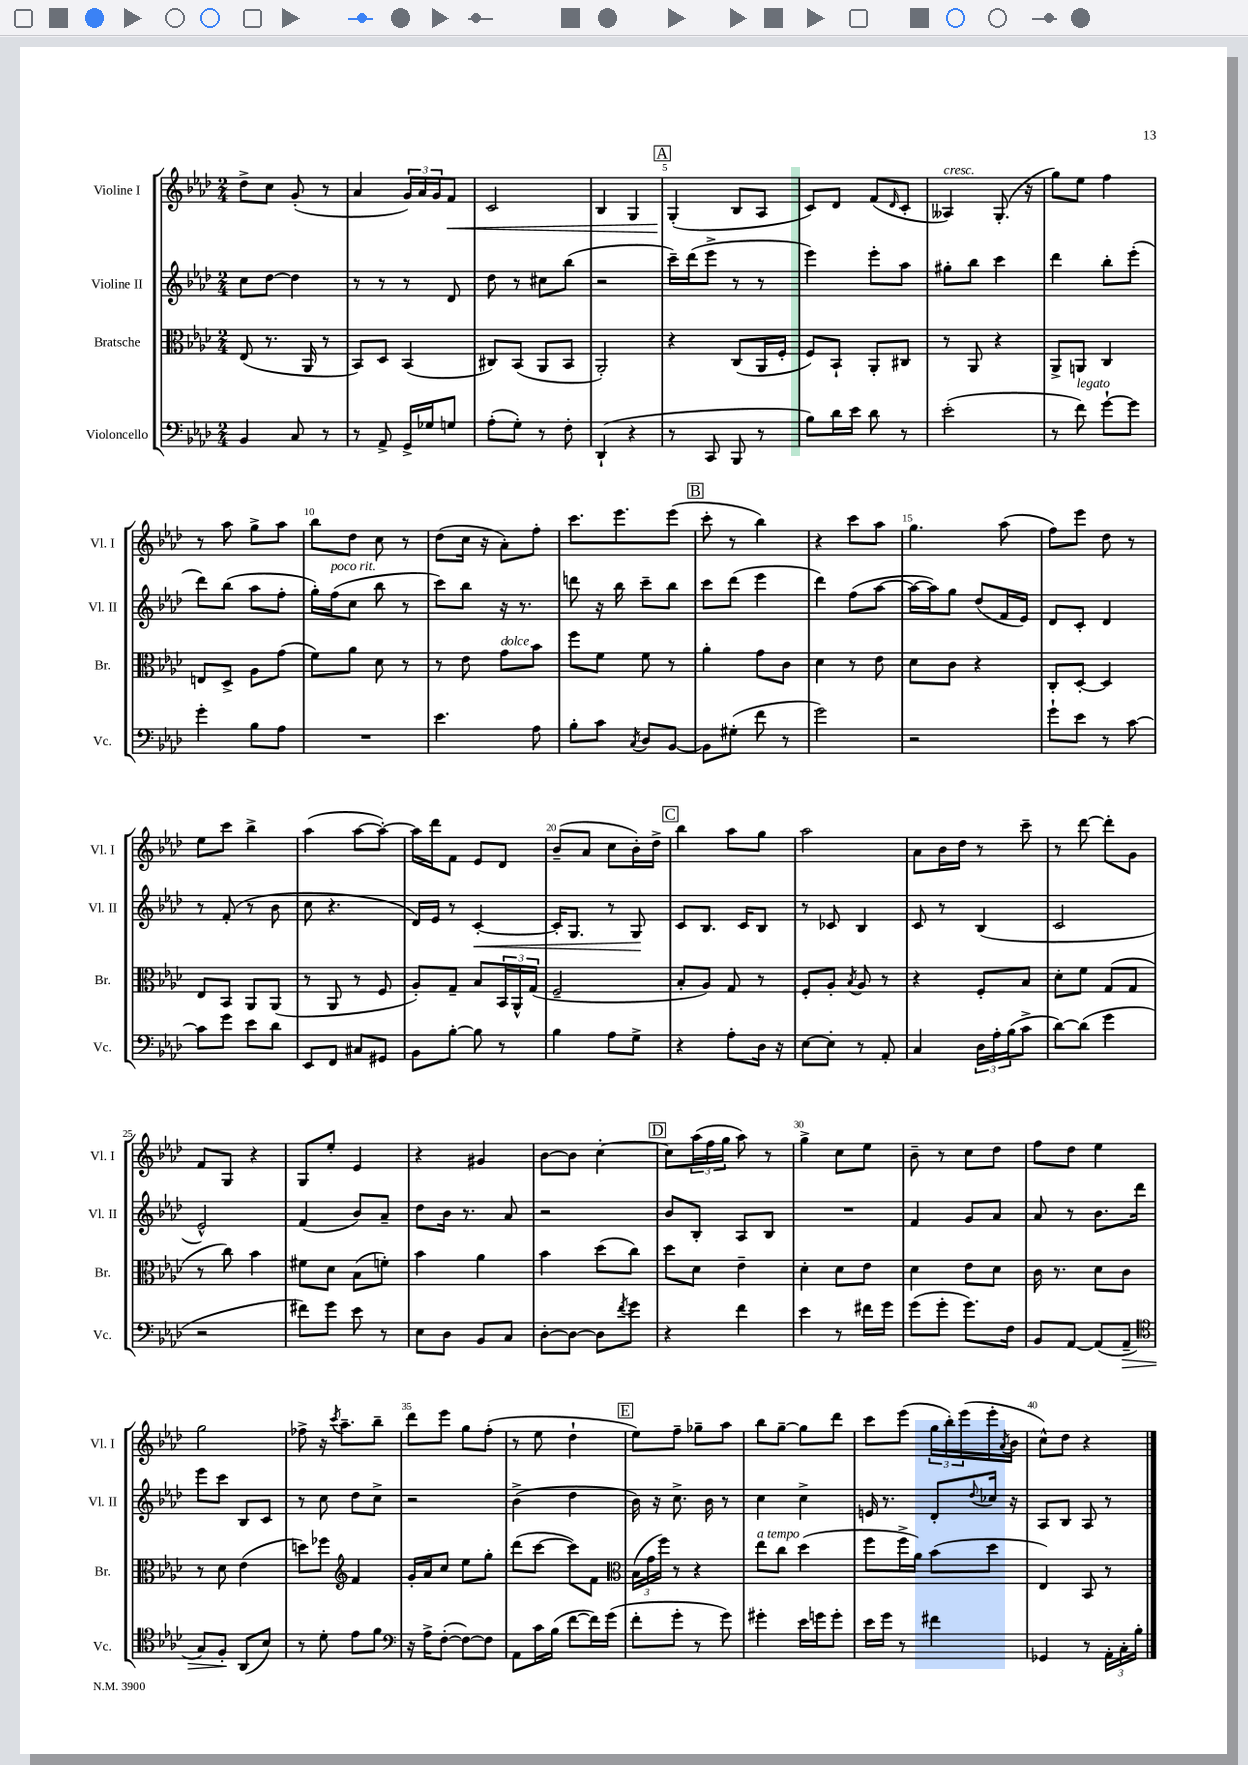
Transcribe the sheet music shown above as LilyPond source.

<<
\new StaffGroup <<
\new Staff = "s0" \with { instrumentName = "Violine I" shortInstrumentName = "Vl. I" } {
    \clef treble \key aes \major \numericTimeSignature \time 2/4
    des''8-> c''8 g'8-.( r8 |
    aes'4 \tuplet 3/2 { g'16) aes'16 g'16 } f'8\< |
    c'2 |
    bes4 g4 |
    \mark \markup { \box "A" } g4-.\!( bes8 aes8 |
    c'8) des'8 f'8( \grace { des'16 } c'8-. |
    aeses4^\markup { \italic "cresc." }) g8.-.( r16 |
    g''8) ees''8 f''4 |
    r8 aes''8 g''8-> aes''8 |
    bes''8 des''8 c''8 r8 |
    des''8( c''16 r16 aes'8-.) f''8-. |
    c'''8. ees'''8. ees'''8( |
    \mark \markup { \box "B" } c'''8-. r8 bes''4) |
    r4 c'''8 aes''8 |
    g''4. aes''8( |
    f''8) ees'''8 des''8 r8 |
    ees''8 c'''8 bes''4-> |
    aes''4( aes''8~ aes''8~-.) |
    aes''16 des'''16 f'8 ees'8 des'8 |
    bes'8--( aes'8 c''8 bes'16-.) des''16-> |
    \mark \markup { \box "C" } bes''4 aes''8 g''8 |
    aes''2 |
    aes'8 bes'16 des''16 r8 c'''8-- |
    r8 des'''8~ des'''8-. g'8 |
    f'8 g8 r4 |
    g8 ees''8-. ees'4 |
    r4 gis'4 |
    bes'8~ bes'8 c''4~-. |
    \mark \markup { \box "D" } c''8 \tuplet 3/2 { aes''16( f''16 g''16 } aes''8) r8 |
    g''4-> c''8 ees''8 |
    bes'8-- r8 c''8 des''8 |
    f''8 des''8 ees''4 |
    g''2 |
    fes''8-> r16 \acciaccatura { c'''8 } aes''8.-- bes''8-- |
    des'''8 ees'''8 g''8 f''8-.( |
    r8 ees''8 des''4-! |
    \mark \markup { \box "E" } ees''8) f''8-- ges''8-- aes''8 |
    bes''8 g''8~-- g''8 des'''8 |
    c'''8 ees'''8( \tuplet 3/2 { g''16 bes''16-.) ees'''16( } ees'''16-. \acciaccatura { aes'8 } bes'16 |
    c''8-^) des''8 r4 \bar "|." |
}
\new Staff = "s1" \with { instrumentName = "Violine II" shortInstrumentName = "Vl. II" } {
    \clef treble \key aes \major \numericTimeSignature \time 2/4
    c''8 des''8~ des''4 |
    r8 r8 r8 des'8 |
    des''8 r8 cis''8 bes''8( |
    r2 |
    \mark \markup { \box "A" } c'''16--) des'''16( ees'''8-> r8 r8 |
    ees'''4) ees'''8-. aes''8 |
    gis''8-. bes''8 c'''4 |
    des'''4 bes''8-. ees'''8-.( |
    des'''8) bes''8( aes''8 f''8-. |
    g''16-.) f''16^\markup { \italic "poco rit." }( c''8 bes''8 r8 |
    c'''8) bes''8 r16 r8. |
    d'''8 r16 bes''16 c'''8-- bes''8 |
    \mark \markup { \box "B" } c'''8 des'''8( ees'''4 |
    des'''4) f''8( aes''8~ |
    aes''16~ aes''16) g''8 des''8( f'16 ees'16) |
    des'8 c'8-. des'4 |
    r8 f'8-.( r8 bes'8 |
    c''8 r4. |
    des'16) ees'16 r8 c'4~-.\< |
    c'16-. g8. r8 g8\! |
    \mark \markup { \box "C" } c'8 bes8. c'16 bes8 |
    r8 ces'8 bes4 |
    c'8 r8 bes4( |
    c'2 |
    ees'2-^) |
    f'4( bes'8) aes'8-- |
    des''8 bes'16 r8. aes'8 |
    r2 |
    \mark \markup { \box "D" } bes'8 bes8-. aes8 bes8 |
    R2 |
    f'4 g'8 aes'8 |
    aes'8 r8 bes'8. des'''16 |
    ees'''8 c'''8 bes8 c'8 |
    r8 c''8 des''8 c''8-> |
    r2 |
    bes'4->( des''4 |
    \mark \markup { \box "E" } bes'16) r16 c''8.-> bes'16 r8 |
    c''4 c''4-> |
    e'16 r8. des'8-. \appoggiatura { des''8 } ces''16 r16 |
    aes8 bes8 aes8 r8 \bar "|." |
}
\new Staff = "s2" \with { instrumentName = "Bratsche" shortInstrumentName = "Br." } {
    \clef alto \key aes \major \numericTimeSignature \time 2/4
    ees8( r8. aes,16 r8 |
    bes,8) des8 bes,4( |
    cis8) bes,8( aes,8 bes,8 |
    aes,2-.) |
    \mark \markup { \box "A" } r4 c8( aes,16 f16-. |
    f8) bes,8-! aes,8-. cis8 |
    r8 aes,8 r4 |
    aes,8-> a,8 c4 |
    e8 des8-> aes8 g'8( |
    f'8) aes'8 des'8 r8 |
    r8 ees'8 g'8^\markup { \italic "dolce" } bes'8 |
    f''8 f'8 f'8 r8 |
    \mark \markup { \box "B" } aes'4-. g'8 c'8 |
    des'4 r8 ees'8 |
    des'8 c'8 r4 |
    c8-. des8~-. des4 |
    ees8 bes,8 aes,8 aes,8( |
    r8 aes,8 r8 f8 |
    aes8-.) g8-- bes8 \tuplet 3/2 { bes,16 aes,16-^ g16( } |
    f2-- |
    \mark \markup { \box "C" } bes8-. aes8) g8 r8 |
    f8-. aes8-. \acciaccatura { bes8 } aes8 r8 |
    r4 f8-. bes8 |
    des'8-. f'8 g8( g8 |
    r8 c''8) bes'4 |
    fis'8 des'8 bes8( f'8-.) |
    bes'4 aes'4 |
    bes'4 des''8( c''8) |
    \mark \markup { \box "D" } des''8 des'8 ees'4-- |
    des'4-. des'8 ees'8 |
    des'4 ees'8 des'8 |
    c'16 r8. des'8 c'8 |
    r8 des'8 ees'4( |
    d''8) fes''8 \clef treble f'4 |
    g'16-. aes'16 c''8 ees''8 g''8-. |
    des'''8( c'''8~ c'''8) f'8 |
    \mark \markup { \box "E" } \clef alto \tuplet 3/2 { bes16( g'16 f''16) } r8 r4 |
    ees''8^\markup { \italic "a tempo" } c''8 des''4( |
    f''8 f''16-> aes'16) bes'8( des''8 |
    ees4) bes,8 r8 \bar "|." |
}
\new Staff = "s3" \with { instrumentName = "Violoncello" shortInstrumentName = "Vc." } {
    \clef bass \key aes \major \numericTimeSignature \time 2/4
    bes,4 c8 r8 |
    r8 aes,8-> g,16-> ges16 g8 |
    aes8-.( g8-.) r8 f8-. |
    des,4-!( r4 |
    \mark \markup { \box "A" } r8 c,8 bes,,8 r8 |
    bes8) des'16 ees'16 des'8 r8 |
    ees'2-.( |
    r8 f'8^\markup { \italic "legato" }) g'8~-! g'8 |
    g'4-. bes8 aes8 |
    R2 |
    ees'4. aes8 |
    bes8-. c'8 \acciaccatura { c8 } des8 bes,8~ |
    \mark \markup { \box "B" } bes,8 gis8-.( f'8 r8 |
    g'2) |
    r2 |
    g'8-! ees'8 r8 c'8~ |
    c'8 g'8 ees'8 des'8 |
    ees,8 f,8 cis8 gis,8 |
    bes,8 bes8~-. bes8 r8 |
    bes4 aes8 g8-> |
    \mark \markup { \box "C" } r4 aes8-. des16 r16 |
    ees8~ ees8-. r8 aes,8-. |
    c4 \tuplet 3/2 { des16 aes16-. bes16( } c'8-> |
    des'8~) des'8( g'4 |
    r2 |
    fis'8) g'8 ees'8 r8 |
    ees8 des8 bes,8 c8 |
    des8~-. des8~ des8 \acciaccatura { f'8 } g'8 |
    \mark \markup { \box "D" } r4 f'4 |
    ees'4 r8 fis'16 g'16 |
    g'8( g'8-. g'8.) f16 |
    bes,8 aes,8~ aes,8( aes,8--\> |
    \clef tenor g8) f8-.\! aes,8( bes8) |
    r8 des'8-. ees'8 f'8 |
    \clef bass r16 aes16-> f8~-.( f8~) f8 |
    aes,8 c'16 bes16( f'8~ f'16) g'16( |
    \mark \markup { \box "E" } f'8-. g'8-. r8 g'8) |
    gis'4-. ees'16 g'16 g'8-. |
    ees'16 g'16 r8 fis'4 |
    ges,4 r8 \tuplet 3/2 { aes,16-. c16-. bes16-. } \bar "|." |
}
>>
>>
\layout { \context { \Score \override BarNumber.break-visibility = ##(#f #t #t) barNumberVisibility = #(every-nth-bar-number-visible 5) } }
